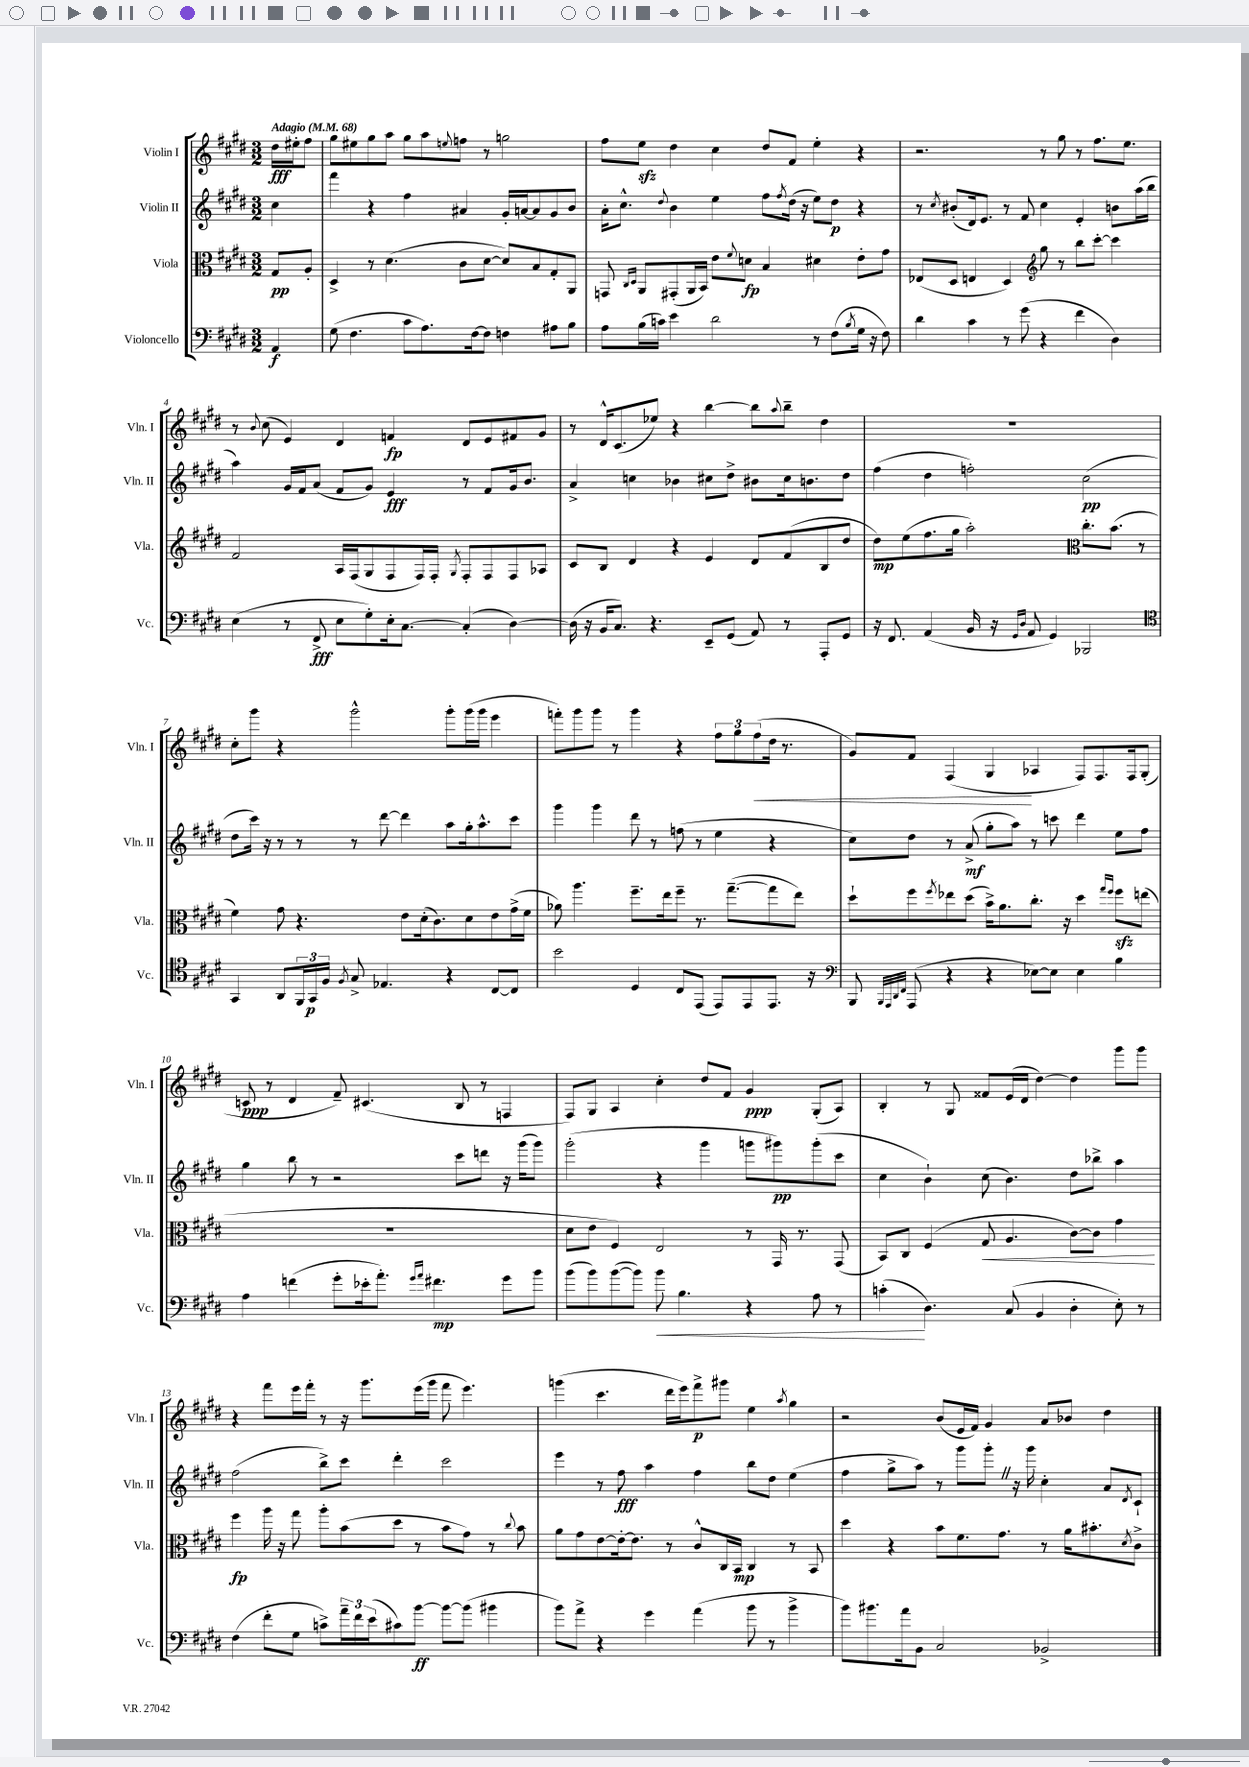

**kern	**kern	**kern	**kern
*staff4	*staff3	*staff2	*staff1
*clefF4	*clefC3	*clefG2	*clefG2
*k[f#c#g#d#]	*k[f#c#g#d#]	*k[f#c#g#d#]	*k[f#c#g#d#]
*M3/2	*M3/2	*M3/2	*M3/2
*MM68	*MM68	*MM68	*MM68
4AA/	8G#/L	4cc#\	16dd#\LL
.	.	.	16ee#'\J
.	8A'/J	.	8ff#\J
=	=	=	=
(8G#\	4D#^/	4fff#\	8gg#\L
4.F#\	.	.	8ee#\
.	8r	4r	8gg#\
.	(4.d#\	.	8aa\J
8c#\L	.	4ff#\	8gg#\L
8.A\)	.	.	8aa\
.	.	.	8qqee/
.	8c#\L	4a#/	8ff\J
[16F#\k	.	.	.
8F#\]J	[8d#\J	.	8r
4F\	8d#/]L)	16g#'/LL	2gg\
.	.	[16a/J	.
.	8B/	8a/]	.
8A#\L	8G#'/	8g#/	.
8B\J	8AA/J	8b/J	.
=	=	=	=
8A\L	8GG/	16a'\LK	8ff#\L
.	.	8.cc#^^\J	.
.	16qqC#/LL	.	.
.	16qqD#/JJ	.	.
(16B\L	8AA/L	.	8ee\J
16c\JJ)	.	.	.
.	.	8qqdd#/	.
4e\	(8GG#'/	4b\	4dd#\
.	16AA/L	.	.
.	16BB/JJ)	.	.
2d#\	8e\L	4ee\	4cc#\
.	8qqf#/	.	.
.	8d\J	.	.
.	4B/	8ff#\L	8dd#/L
.	.	8qff#/	.
.	.	(16dd#\Jk	8f#/J
.	.	16r	.
8r	4d#\	8ee\L)	4ee'\
(8F#\L	.	8dd#\J	.
8qB/	.	.	.
16G#\Jk	8e'\L	4r	4r
16r	.	.	.
8F#\)	8g#\J	.	.
=	=	=	=
4d#\	(8E-/L	8r	2.r
.	.	8qcc#/	.
.	8D#/J	(8b#'/L	.
4c#\	4E/	16d#/k)	.
.	.	8.e/J	.
8r	4D#/)	8r	.
(8g#\	.	8f#/	.
*	*clefG2	*	*
4r	8gg#\	4cc#\	8r
.	8r	.	8gg#\
4f#\	8bb\L	4e'/	8r
.	[8ccc#'\J	.	8.ff#\L
4D#\)	4ccc#\]	8b\L	.
.	.	.	8.ee\J
.	.	(16aa\L	.
.	.	16bb\JJ	.
=	=	=	=
(4E\	2f#/	4aa\)	8r
.	.	.	8qqb/
.	.	.	(8cc#\
8r	.	16g#/LL	4e/)
.	.	16f#/J	.
8FF#^/	.	(8a/J	.
8E\L	16A/LL	8f#/L	4d#/
.	(16F#/J	.	.
8G#'\)	8G#/	8g#/J)	.
16E'\k	8F#/	4e/	4f/
[8.C#\J	.	.	.
.	16F#/L)	.	.
.	16F#'/JJ	.	.
.	8qG#/	.	.
(4C#'/]	8F#'/L	8r	8d#/L
.	8F#/	8f#/L	8e/
[4D#\)	8F#/	16g#/k	8f#/
.	.	8.b/J	.
.	8A-/J	.	8g#/J
=	=	=	=
(16D#\]	8c#/L	4a^/	8r
16r	.	.	.
16BB/LK	8B/J	.	16d#^^/LK
8.C#/J)	.	.	(8.c#/
.	4d#/	4cc\	.
4.r	.	.	8ee-/J)
.	4r	4b-\	4r
8EE~/L	4e/	8cc#\L	[4bb\
(8GG#/J	.	8dd#^\J	.
8AA/)	8d#/L	8b#\L	8bb\]L
.	.	.	8qqaa/
8r	(8f#/	16cc#\k	8bb~\J
.	.	8.b\	.
8AAA'/L	8B/	.	4dd#\
8GG#/J	8dd#/J	8dd#\J	.
=	=	=	=
16r	8dd#\L)	(4ff#\	1.r
8.FF#/	.	.	.
.	(8ee\	.	.
(4AA/	8.ff#\	4dd#\	.
.	16gg#\Jk	.	.
16BB/	2aa'\)	2ff'\)	.
16r	.	.	.
16qqGG#/LL	.	.	.
16qqD#/JJ	.	.	.
8AA/	.	.	.
4GG#/)	.	.	.
*	*clefC3	*	*
2BBB-/	8.cc#'\L	(2cc#\	.
.	(8.b\J	.	.
.	8r	.	.
=	=	=	=
*clefC4	*	*	*
4GG#/	4f#\)	8dd#\L	8cc#'\L
.	.	16ccc#\Jk)	8ggg#\J
.	.	16r	.
8AA/L	8g#\	8r	4r
24FF#/L	4.r	8r	.
24GG#/	.	.	.
24F#/JJ	.	.	.
8qF#/	.	.	.
8G#^/	.	8r	2ggg#^^\
4.E-/	.	[8ddd#\	.
.	8e\L	4ddd#\]	.
.	(16d#'\k	.	.
.	8.c#\)	.	.
4r	.	8aa\L	8ggg#'\L
.	8d#\	16gg#'\k	(16ggg#\L
.	.	8.aa^^\	16ggg#\JJ
[8C#/L	8e\	.	4eee\
8C#/]J	(16g#^\L	8ccc#\J	.
.	16f#\JJ	.	.
=	=	=	=
2b\	8a-\)	4ggg#\	8fff'\L)
.	4.aa\	.	8ggg#\
.	.	4ggg#\	8ggg#\J
.	.	.	8r
4D#/	8.ff#~\L	8ddd#\	4ggg#\
.	.	8r	.
.	16ee\k	.	.
8C#/L	8ff#~\J	(8ff\	4r
(8EE/J	8.r	8r	.
8EE/L)	.	4ee\	12ff#\L
.	([8.gg#~\L	.	.
.	.	.	12gg#\
8EE/	.	.	.
.	.	.	(12ff#\
8.EE/J	8gg#\]	4r	16dd#\Jk
.	.	.	8.r
.	8ee\J)	.	.
16r	.	.	.
=	=	=	=
*clefF4	*	*	*
8BBB/	8dd#`\L	8cc#\L)	8g#/L)
32qqBBB/LLL	.	.	.
32qqAAA/	.	.	.
32qqDD#/	.	.	.
32qqFF#/JJJ	.	.	.
(8AAA/	8ff#\	8dd#\J	8f#/J
.	8qff#/	.	.
4r	8ee-\	8r	(4F#/
.	(8dd#\J	(8a^/	.
4r	16b^\LK)	8gg#'\L	4G#/
.	8.a\	.	.
.	.	8aa\J)	.
[8E-\L)	8.cc#'\J	8r	4A-/
8E-\]J	.	8ccc\	.
.	16r	.	.
4E-\	4dd#\	4ddd#\	8F#/L)
.	.	.	8.F#/
.	16qqgg#/LL	.	.
.	16qqff#/JJ	.	.
4B\	8ff#\L	8ee\L	.
.	.	.	16F#/k
.	(8ee\J	8ff#\J	(8G#'/J
=	=	=	=
4A\	1.r	4gg#\	8c/
.	.	.	8r
(4f\	.	8bb\	4d#/
.	.	8r	.
8g#'\L	.	2r	8f#~/)
16e-'\k	.	.	(4.c#/
8.a'\J)	.	.	.
16qqg#/LL	.	.	.
16qqa/JJ	.	.	.
4.f#\	.	.	.
.	.	8ccc#\L	8B/
.	.	8ddd\J	8r
8g#\L	.	16r	4F/
.	.	(16ggg#\LK	.
8b\J	.	8ggg#\J)	.
=	=	=	=
(8b\L	8d#\L	(2ggg#'\	8F#/L)
8b\)	8e\J	.	8G#/J
([8b\	4F#/)	.	4A/
8b\]J)	.	.	.
8b\	2E/	4r	4cc#'\
4.B\	.	.	.
.	.	4ggg#\	8dd#/L
.	.	.	8f#/J
4r	8r	8ggg\L	4g#/
.	16GG#/	8ggg#\)	.
.	8.r	.	.
8A\	.	(8ggg#'\	(8G#'/L
8r	(8GG#/	8ccc#\J	8A/J)
=	=	=	=
(4c'\	8BB/L)	4cc#\	4B'/
.	8C#/J	.	.
4.D#\)	(4F#/	4b`\)	8r
.	.	.	8G#/
.	8G#/	(8cc#\	8f##/L
(8C#/	4.A/	4.b\)	(16e/L
.	.	.	16d#/JJ
4BB/	.	.	[4dd#\)
4D#'\	[8c#\L)	8dd#\L	4dd#\]
.	8c#\]J	8bb-^\J	.
8E'\)	4g#\	4aa\	8ggg#\L
8r	.	.	8ggg#\J
=	=	=	=
(4F#\	4ff#\	(2ff#\	4r
8f#'\L	16aa\	.	8fff#\L
.	16r	.	.
8G#\J	8gg#\	.	16eee\L
.	.	.	16fff#'\JJ
8c^\L)	8aa'\L	8bb^\L)	8r
24a~\L	(8b\	8ccc#\J	16r
24f#\	.	.	.
.	.	.	8.ggg#\L
(24e\J	.	.	.
8c#\)	8dd#\J	4ddd#'\	.
[8b\J	8r	.	(16eee\L
.	.	.	16ggg#\JJ
8b\_L	8b\L	2ccc#\	8fff#\
(8b\]J	8g#\J)	.	4.eee\)
4b#\	8r	.	.
.	8qqcc#/	.	.
.	8b\	.	.
=	=	=	=
8b\L)	8a\L	4eee\	(4ggg\
8a^\J	8g#\	.	.
4r	[8e\	8r	4.ccc#\
.	16e'\_k	8ff#\	.
.	8.e\]J	.	.
4g#\	.	4aa\	.
.	8r	.	16ddd#\LL
.	.	.	16eee\J)
(4a\	8c#^^/L	4ff#\	8fff#^\
.	16C#/L	.	8ggg#\J
.	16BB/JJ	.	.
8b\	4C#/	8bb\L	4ee\
8r	.	8dd#\J	.
.	.	.	8qaa/
4b^\	8r	(4ee\	4gg#\
.	8BB/	.	.
=	=	=	=
8b\L)	4dd#\	4ff#\	2r
8.b#\	.	.	.
.	4r	8gg#^\L	.
16a\k	.	.	.
8BB\J	.	8aa\J)	.
2C#/	8b\L	8r	(8b/L
.	8.f#\	8ggg#\L	16e/L
.	.	.	16f#/JJ)
.	.	8ggg#'\J	4g#/
.	8.g#\J	.	.
.	.	16r	.
.	.	16ggg#\	.
2BB-^/	8r	4cc#'\	8a/L
.	16a\LK	.	8b-/J
.	8.b#'\	.	.
.	.	8a/L	4dd#\
.	8qd#/	8qd#/	.
.	8c#^\J	8c#`/J	.
==	==	==	==
*-	*-	*-	*-
